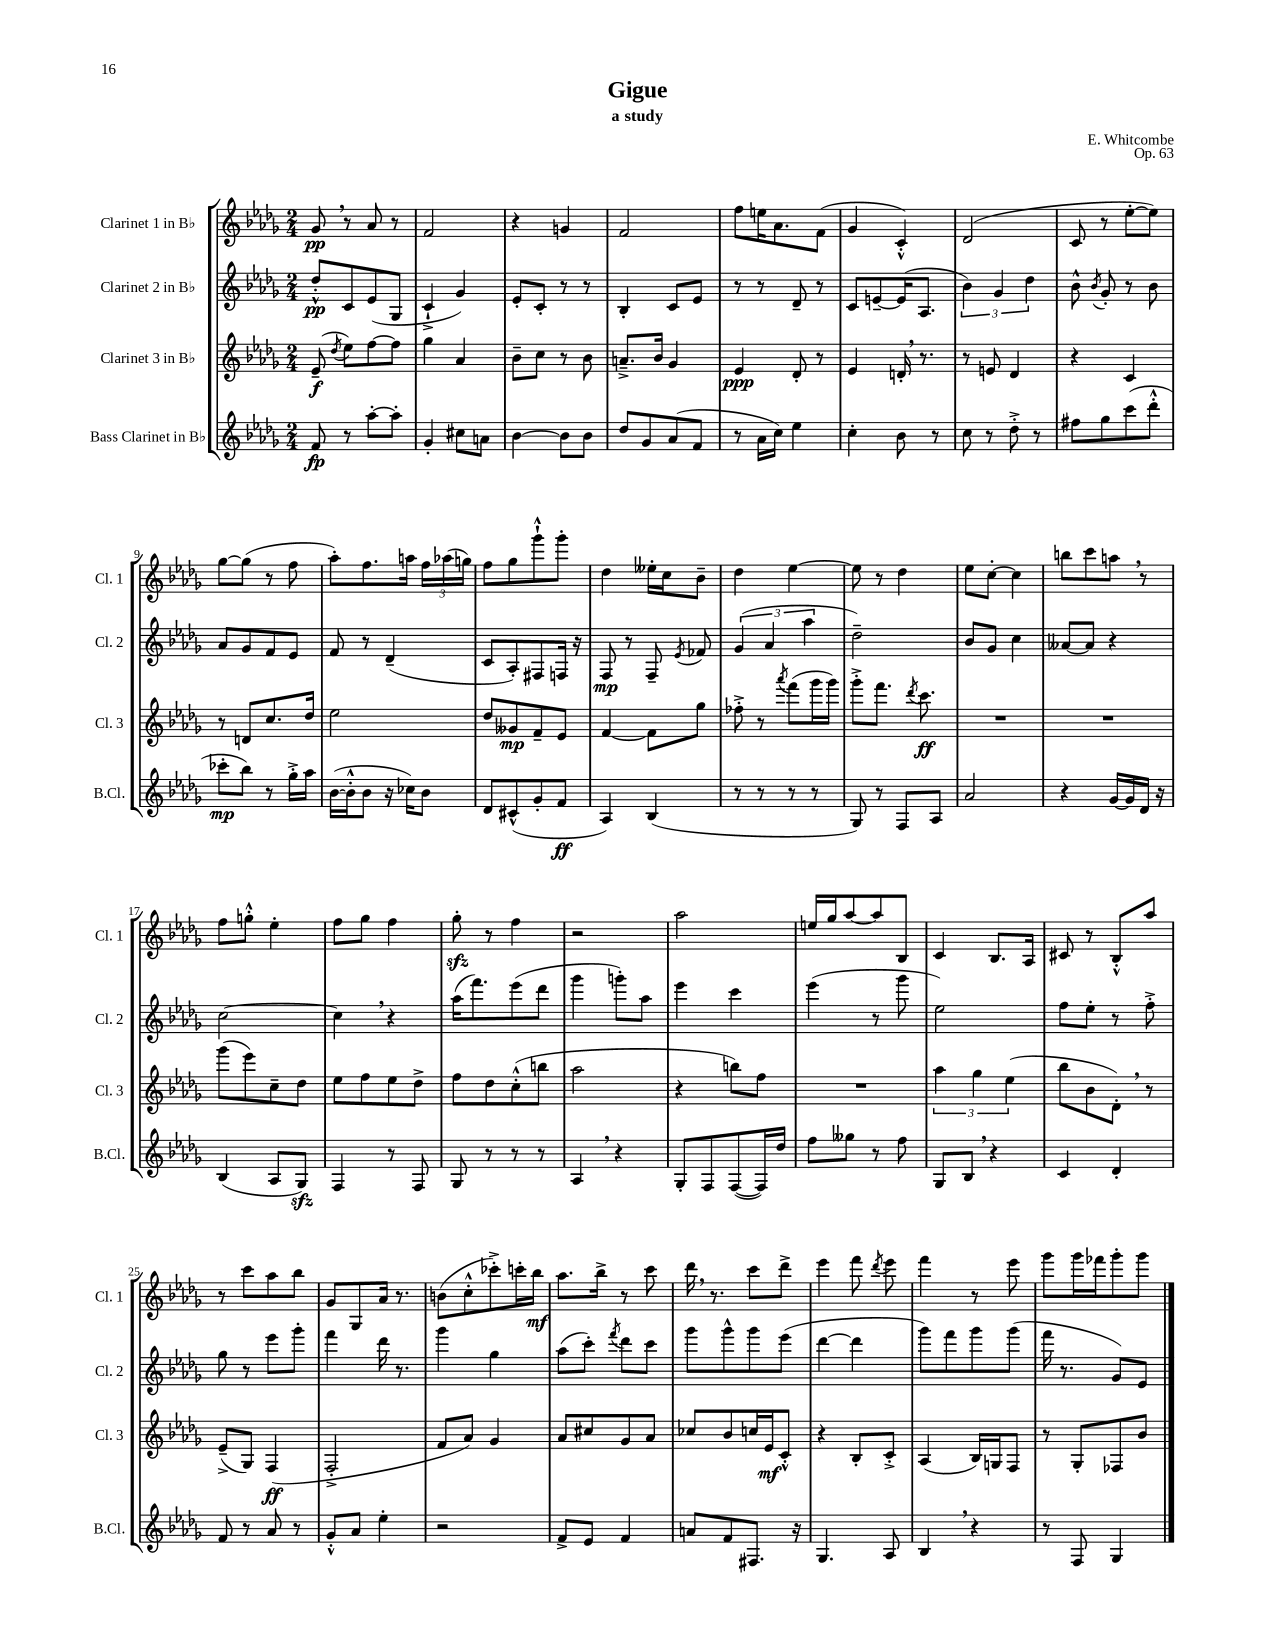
\header { title = "Gigue" composer = "E. Whitcombe" subtitle = "a study" opus = "Op. 63" }
<<
\new StaffGroup <<
\new Staff = "s0" \with { instrumentName = "Clarinet 1 in Bb" shortInstrumentName = "Cl. 1" } {
    \clef treble \key des \major \numericTimeSignature \time 2/4
    \autoBeamOff ges'8\pp \breathe r8 aes'8 r8 |
    f'2 |
    r4 g'4 |
    f'2 |
    f''8[ e''16 aes'8. f'8]( |
    ges'4 c'4-.-^) |
    des'2( |
    c'8 r8 ees''8[~-. ees''8]) |
    ges''8[~ ges''8]( r8 f''8 |
    aes''8[-.) f''8. a''16] \tuplet 3/2 { f''16[ aes''16( g''16]) } |
    f''8[ ges''8 ges'''8-!-^ ges'''8]-. |
    des''4 eeses''16[-. c''16 bes'8]-- |
    des''4 ees''4~ |
    ees''8 r8 des''4 |
    ees''8[ c''8]~-. c''4 |
    b''8[ c'''8 a''8] \breathe r8 |
    f''8[ g''8]-.-^ ees''4-. |
    f''8[ ges''8] f''4 |
    ges''8-.\sfz r8 f''4 |
    r2 |
    aes''2 |
    e''16[ ges''16 aes''8~ aes''8 bes8] |
    c'4 bes8.[ aes16] |
    cis'8 r8 bes8[-.-^ aes''8] |
    r8 c'''8[ aes''8 bes''8] |
    ges'8[ ges8 aes'16] r8. |
    b'8[( c''8-.-^ ces'''8-.->) c'''16-. bes''16]\mf |
    aes''8.[ bes''16]-> r8 c'''8 |
    des'''16 \breathe r8. c'''8[ des'''8]-> |
    ees'''4 f'''8 \acciaccatura { des'''8 } ees'''8 |
    f'''4 r8 ees'''8 |
    ges'''8[ ges'''16 fes'''16 ges'''8-. ges'''8] \bar "|." |
}
\new Staff = "s1" \with { instrumentName = "Clarinet 2 in Bb" shortInstrumentName = "Cl. 2" } {
    \clef treble \key des \major \numericTimeSignature \time 2/4
    \autoBeamOff des''8[-.-^\pp c'8 ees'8( ges8] |
    c'4-!-> ges'4) |
    ees'8[-. c'8]-. r8 r8 |
    bes4-. c'8[ ees'8] |
    r8 r8 des'8-- r8 |
    c'8[ e'8~-- e'16( aes8.] |
    \tuplet 3/2 { bes'4) ges'4 des''4 } |
    bes'8-^ \acciaccatura { bes'8 } ges'8-. r8 bes'8 |
    aes'8[ ges'8 f'8 ees'8] |
    f'8 r8 des'4--( |
    c'8[ aes8-.) fis8 f16] r16 |
    f8\mp r8 f8-- \acciaccatura { ees'8 } fes'8 |
    \tuplet 3/2 { ges'4( aes'4 aes''4 } |
    des''2--) |
    bes'8[ ges'8] c''4 |
    aeses'8[~ aeses'8] r4 |
    c''2~ |
    c''4 \breathe r4 |
    aes''16[( f'''8.) ees'''8( des'''8] |
    ges'''4 g'''8[-.) aes''8] |
    ees'''4 c'''4 |
    ees'''4( r8 ges'''8 |
    ees''2) |
    f''8[ ees''8]-. r8 f''8-.-> |
    ges''8 r8 ees'''8[ ges'''8]-. |
    f'''4 des'''16 r8. |
    ges'''4 ges''4 |
    aes''8[( c'''8]-.) \acciaccatura { f'''8 } des'''8[ c'''8] |
    ges'''8[ ges'''8-^ ges'''8 ees'''8]( |
    des'''4~ des'''4 |
    ges'''8[) f'''8 ges'''8 ges'''8]( |
    f'''16 r8. ges'8[) ees'8] \bar "|." |
}
\new Staff = "s2" \with { instrumentName = "Clarinet 3 in Bb" shortInstrumentName = "Cl. 3" } {
    \clef treble \key des \major \numericTimeSignature \time 2/4
    \autoBeamOff ees'8--\f( \acciaccatura { des''8 } ees''8[) f''8~ f''8] |
    ges''4 aes'4 |
    bes'8[-- c''8] r8 bes'8 |
    a'8.[---> bes'16] ges'4 |
    ees'4\ppp des'8-. r8 |
    ees'4 d'16-. \breathe r8. |
    r8 e'8 des'4 |
    r4 c'4 |
    r8 d'8[ c''8. des''16] |
    ees''2 |
    des''8[ geses'8\mp f'8-- ees'8] |
    f'4~ f'8[ ges''8] |
    fes''8-.-> r8 \acciaccatura { aes'''8 } f'''8[( ges'''16 ges'''16]) |
    ges'''8[-.-> f'''8.] \acciaccatura { des'''8 } c'''8.\ff |
    R2 |
    R2 |
    ges'''8[( ees'''8) c''8-- des''8] |
    ees''8[ f''8 ees''8 des''8]-> |
    f''8[ des''8 c''8-.-^( b''8] |
    aes''2 |
    r4 b''8[) f''8] |
    R2 |
    \tuplet 3/2 { aes''4 ges''4 ees''4( } |
    bes''8[ bes'8 des'8]-.) \breathe r8 |
    ees'8[--->( ges8]) f4\ff( |
    f2-.-> |
    f'8[ aes'8]) ges'4 |
    aes'8[ cis''8 ges'8 aes'8] |
    ces''8[ bes'8 c''16 ees'16\mf c'8]-.-^ |
    r4 bes8[-. c'8]-.-> |
    aes4( bes16[) g16 f8] |
    r8 ges8[-. fes8 bes'8] \bar "|." |
}
\new Staff = "s3" \with { instrumentName = "Bass Clarinet in Bb" shortInstrumentName = "B.Cl." } {
    \clef treble \key des \major \numericTimeSignature \time 2/4
    \autoBeamOff f'8\fp r8 aes''8[~-. aes''8]-. |
    ges'4-. cis''8[ a'8] |
    bes'4~ bes'8[ bes'8] |
    des''8[ ges'8 aes'8( f'8] |
    r8 aes'16[ c''16]) ees''4 |
    c''4-. bes'8 r8 |
    c''8 r8 des''8-.-> r8 |
    fis''8[ ges''8 c'''8( des'''8]-.-^ |
    ces'''8[-.\mp bes''8]) r8 ges''16[-.-> aes''16] |
    bes'16[~( bes'16-.-^ bes'8] r16 ces''16[) bes'8] |
    des'8[ cis'8-^( ges'8-. f'8]\ff |
    aes4) bes4( |
    r8 r8 r8 r8 |
    ges8) r8 f8[ aes8] |
    aes'2 |
    r4 ges'16[~ ges'16 des'16] r16 |
    bes4( aes8[ ges8]\sfz) |
    f4 r8 f8 |
    ges8 r8 r8 r8 |
    aes4 \breathe r4 |
    ges8[-. f8 f8~( f16) des''16] |
    f''8[ geses''8] r8 f''8 |
    ges8[ bes8] \breathe r4 |
    c'4 des'4-. |
    f'8 r8 aes'8 r8 |
    ges'8[-.-^ aes'8] ees''4-. |
    r2 |
    f'8[-> ees'8] f'4 |
    a'8[ f'8 fis8.] r16 |
    ges4. aes8 |
    bes4 \breathe r4 |
    r8 f8 ges4 \bar "|." |
}
>>
>>
